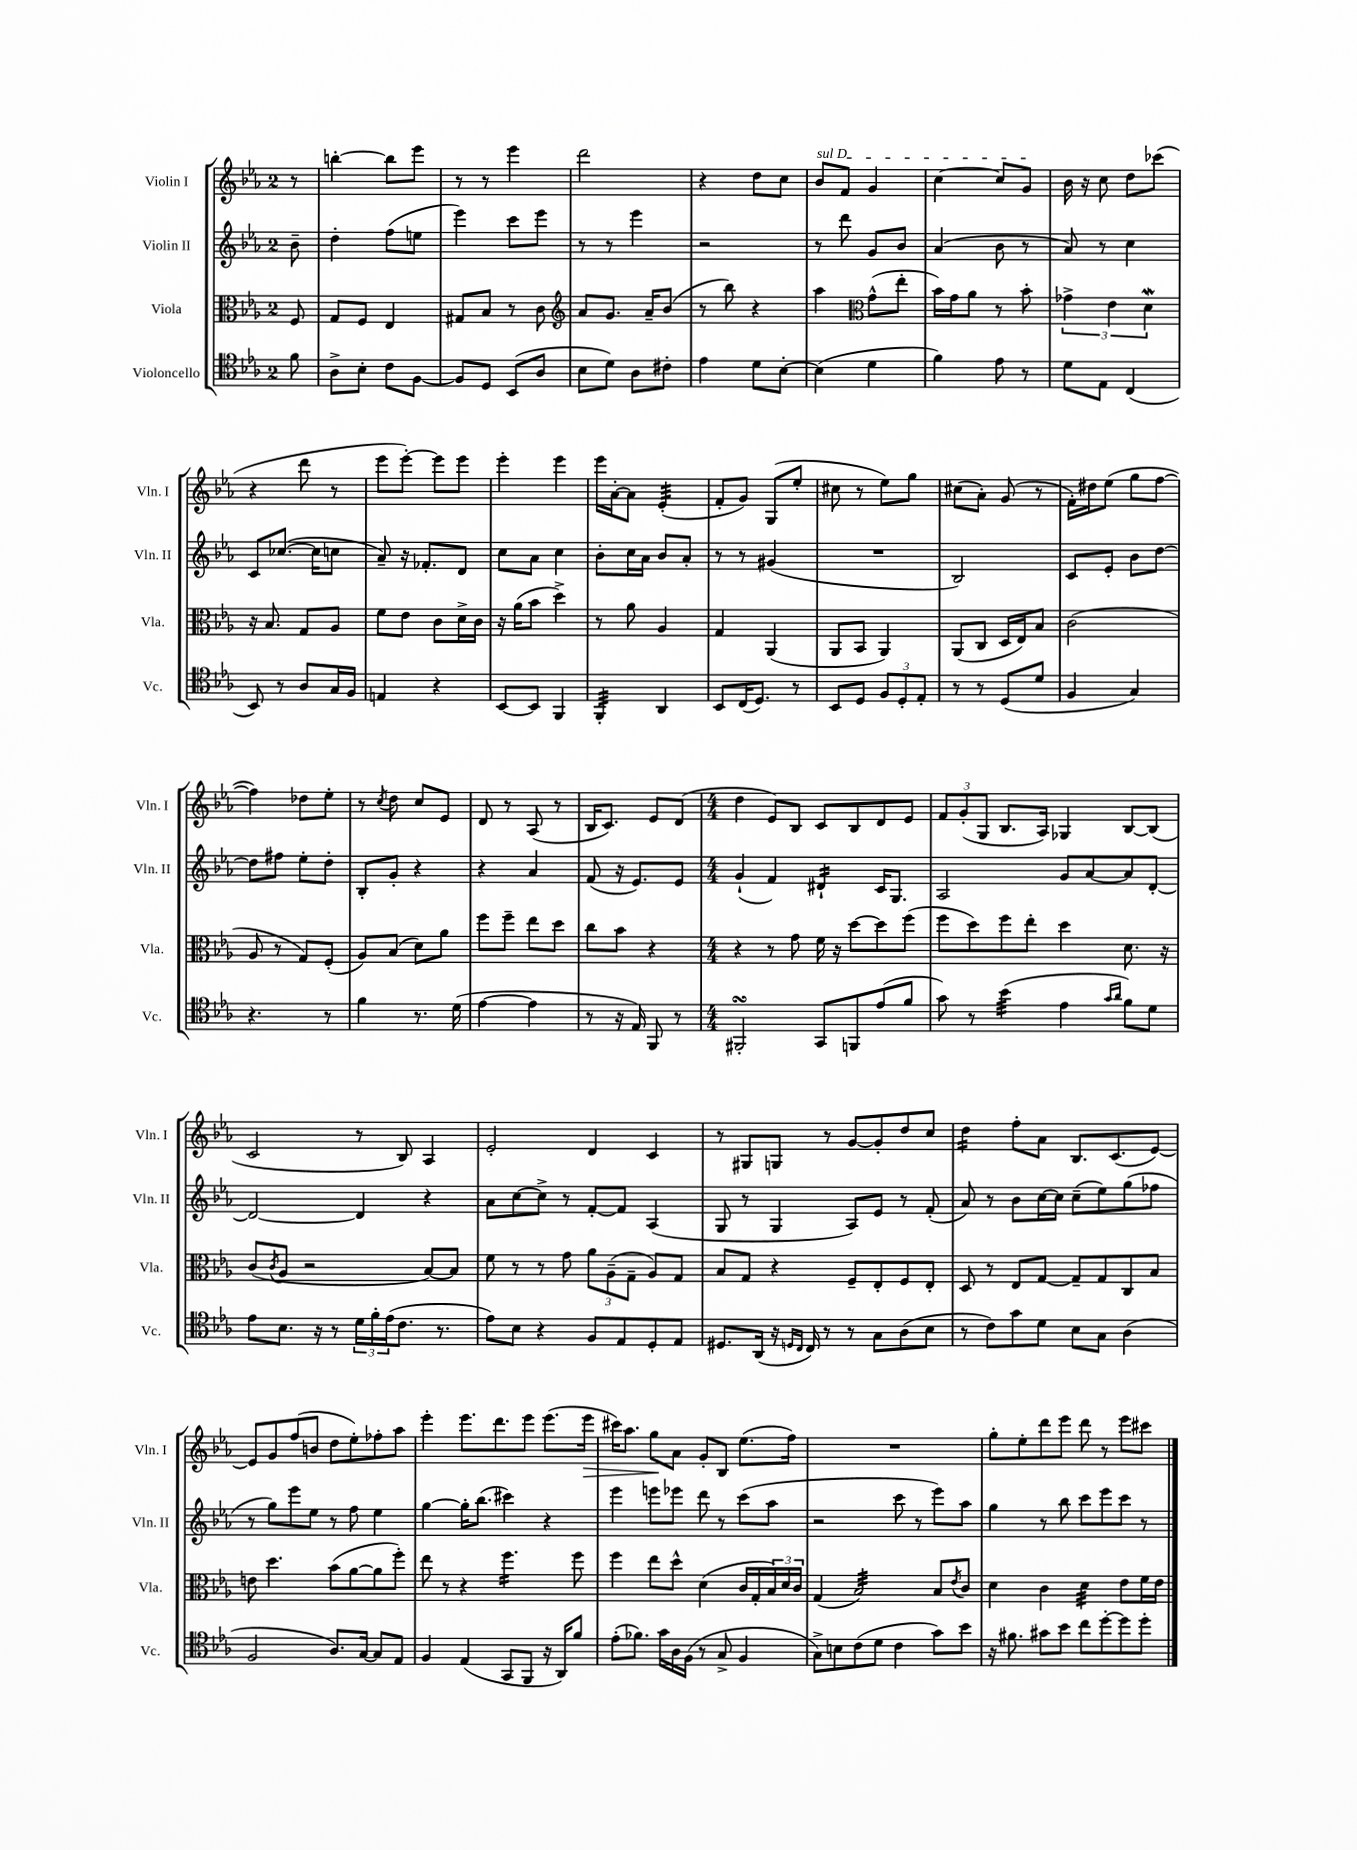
<<
\new StaffGroup <<
\new Staff = "s0" \with { instrumentName = "Violin I" shortInstrumentName = "Vln. I" } {
    \clef treble \key ees \major \once \override Staff.TimeSignature.style = #'single-digit \time 2/4 \partial 8
    r8 |
    b''4~-. b''8 ees'''8 |
    r8 r8 ees'''4 |
    d'''2 |
    r4 d''8 c''8 |
    \once \override TextSpanner.bound-details.left.text = \markup { \italic "sul D" } bes'8\startTextSpan f'8 g'4 |
    c''4~ c''8 g'8\stopTextSpan |
    bes'16 r16 c''8 d''8 ces'''8( |
    r4 d'''8 r8 |
    ees'''8 ees'''8~-.) ees'''8 ees'''8 |
    ees'''4-. ees'''4 |
    ees'''16 aes'16~-. aes'8 ees'4:32-.( |
    f'8-. g'8) g8( ees''8-. |
    cis''8 r8 ees''8) g''8 |
    cis''8( aes'8-.) g'8( r8 |
    f'16-.) dis''16 ees''8( g''8 f''8~ |
    f''4) des''8 ees''8-. |
    r8 \acciaccatura { c''8 } d''8 c''8 ees'8 |
    d'8 r8 aes8( r8 |
    bes16 c'8.) ees'8 d'8( |
    \numericTimeSignature \time 4/4 d''4 ees'8) bes8 c'8 bes8 d'8 ees'8 |
    \tuplet 3/2 { f'8 g'8-.( g8 } bes8. aes16) ges4 bes8~ bes8( |
    c'2 r8 bes8) aes4 |
    ees'2-. d'4 c'4 |
    r8 gis8 g8 r8 g'8~ g'8-. d''8 c''8 |
    d''4:16 f''8-. aes'8 bes8. c'8.( ees'8~) |
    ees'8 g'8 f''8( b'8 d''8 ees''8-.) fes''8-. aes''8 |
    ees'''4-. ees'''8. d'''8. ees'''8 ees'''8.( ees'''16\> |
    cis'''16) aes''8. g''8\! aes'8 g'8-. bes8 ees''8.( f''16) |
    R1 |
    g''8-. ees''8-. d'''8 ees'''8 d'''8 r8 ees'''8 cis'''8 \bar "|." |
}
\new Staff = "s1" \with { instrumentName = "Violin II" shortInstrumentName = "Vln. II" } {
    \clef treble \key ees \major \once \override Staff.TimeSignature.style = #'single-digit \time 2/4 \partial 8
    bes'8-- |
    d''4-. f''8( e''8 |
    ees'''4) c'''8 ees'''8 |
    r8 r8 ees'''4 |
    r2 |
    r8 d'''8 g'8 bes'8 |
    aes'4( bes'8 r8 |
    aes'8) r8 c''4 |
    c'8 ces''8.~( ces''16 c''8 |
    aes'8--) r16 fes'8.-. d'8 |
    c''8 aes'8 c''4 |
    bes'8-. c''16 aes'16 bes'8 aes'8-. |
    r8 r8 gis'4( |
    R2 |
    bes2) |
    c'8 ees'8-. bes'8 d''8~ |
    d''8 fis''8 ees''8-. d''8-. |
    bes8-. g'8-. r4 |
    r4 aes'4 |
    f'8( r16 ees'8.) ees'8 |
    \numericTimeSignature \time 4/4 g'4-!( f'4) dis'4:16-! c'16 g8. |
    aes2 g'8 aes'8~ aes'8 d'8~-. |
    d'2~ d'4 r4 |
    aes'8 c''8~ c''8-> r8 f'8~-. f'8 aes4( |
    g8 r8 g4 aes8) ees'8 r8 f'8-.( |
    aes'8) r8 bes'8 c''16~ c''16 c''8--( ees''8) g''8( fes''8 |
    r8 g''8) ees'''8 ees''8 r8 f''8 ees''4 |
    g''4~ g''16-. bes''8.( cis'''4) r4 |
    ees'''4 e'''8 ees'''8 d'''8 r8 c'''8( aes''8 |
    r2 c'''8 r8 ees'''8) aes''8 |
    g''4 r8 bes''8 c'''8 ees'''8 c'''8 r8 \bar "|." |
}
\new Staff = "s2" \with { instrumentName = "Viola" shortInstrumentName = "Vla." } {
    \clef alto \key ees \major \once \override Staff.TimeSignature.style = #'single-digit \time 2/4 \partial 8
    f8 |
    g8 f8 ees4 |
    gis8 bes8 r8 c'8 |
    \clef treble aes'8 g'8. aes'16-- bes'8( |
    r8 bes''8) r4 |
    aes''4 \clef alto g'8-^( ees''8-. |
    bes'16) g'16 aes'8 r8 bes'8-. |
    \tuplet 3/2 { ges'4-> ees'4 d'4\mordent } |
    r16 bes8. g8 aes8 |
    f'8 ees'8 c'8 d'16-> c'16 |
    r16 aes'16( bes'8 d''4->) |
    r8 aes'8 aes4 |
    g4 aes,4( |
    aes,8 bes,8 aes,4) |
    aes,8( c8 d16 ees16) bes8 |
    c'2( |
    aes8 r8 g8) f8-.( |
    aes8) bes8( d'8) aes'8 |
    f''8 f''8-- ees''8 d''8 |
    c''8 bes'8 r4 |
    \numericTimeSignature \time 4/4 r4 r8 g'8 f'16 r16 d''8~ d''8 f''8( |
    f''8 d''8) f''8 ees''8-. d''4 d'8. r16 |
    c'8( \acciaccatura { c'8 } aes8 r2 bes8~) bes8 |
    f'8 r8 r8 g'8 \tuplet 3/2 { aes'8 aes8--( g8-- } aes8) g8 |
    bes8 g8 r4 f8-- ees8-. f8 ees8-. |
    d8 r8 ees8 g8~ g8-- g8 c8 bes8 |
    e'8 d''4. bes'8( aes'8~ aes'8 f''8-.) |
    ees''8 r8 r4 f''4.:16 f''8 |
    f''4 ees''8 d''8-^ d'4( c'16 g16-. \tuplet 3/2 { bes16) d'16 c'16 } |
    g4( bes2:32) bes8 \acciaccatura { ees'8 } c'8 |
    d'4 c'4 d'4:32 ees'8 f'16 ees'16 \bar "|." |
}
\new Staff = "s3" \with { instrumentName = "Violoncello" shortInstrumentName = "Vc." } {
    \clef tenor \key ees \major \once \override Staff.TimeSignature.style = #'single-digit \time 2/4 \partial 8
    f'8 |
    aes8-> bes8-. c'8 f8~ |
    f8 d8 bes,8( aes8 |
    bes8 d'8) aes8 cis'8-. |
    ees'4 d'8 bes8~-. |
    bes4( d'4 |
    f'4) ees'8 r8 |
    d'8 ees8 c4( |
    bes,8) r8 aes8 g16 f16 |
    e4 r4 |
    bes,8~ bes,8 f,4 |
    f,4:32-. aes,4 |
    bes,8 c16( d8.) r8 |
    bes,8 d8 \tuplet 3/2 { f8 d8-. ees8-. } |
    r8 r8 d8( d'8 |
    f4 g4) |
    r4. r8 |
    f'4 r8. d'16( |
    ees'4~ ees'4 |
    r8 r16 ees16) f,8 r8 |
    \numericTimeSignature \time 4/4 fis,2-.\turn g,8 f,8 ees'8( f'8 |
    g'8) r8 bes'4:32( ees'4 \grace { g'16 aes'16 } f'8) d'8 |
    ees'8 bes8. r16 r8 \tuplet 3/2 { d'16 f'16-. ees'16( } c'8. r8. |
    ees'8) bes8 r4 f8 ees8 d8-. ees8 |
    dis8. aes,16( r16 \grace { d16 c16 } c16) r8 r8 g8 aes8( bes8 |
    r8 c'8) g'8 d'8 bes8 g8 aes4( |
    f2 aes8.) g16~ g8 ees8 |
    f4 ees4( g,8 f,8 r16 aes,16) f'8 |
    ees'8-.( fes'8.) g'16 aes16 f16( r8 g8-> f4 |
    g8->) b8 c'8( d'8 c'4 g'8) bes'8 |
    r16 fis'8. gis'8 bes'8 c''8 d''8~-. d''8 d''8-. \bar "|." |
}
>>
>>
\layout { \context { \Score \remove "Bar_number_engraver" } }
